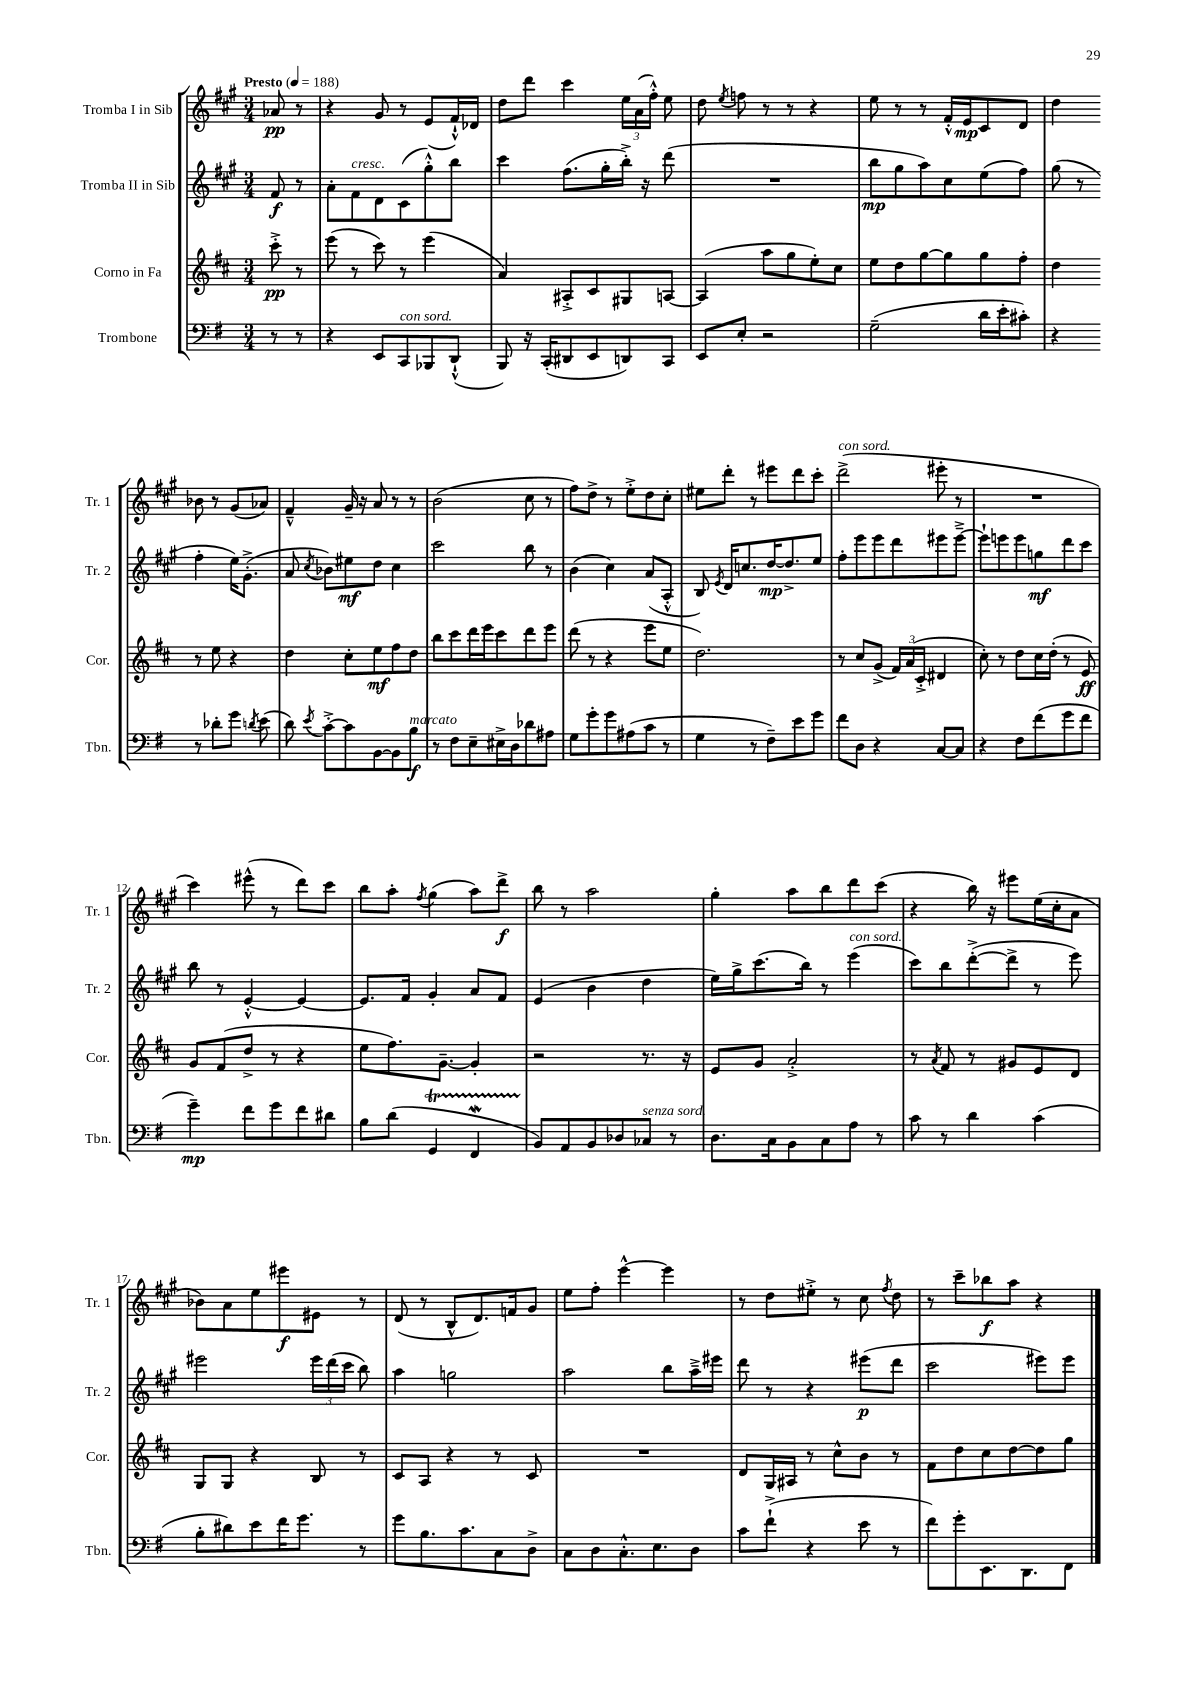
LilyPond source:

<<
\new StaffGroup <<
\new Staff = "s0" \with { instrumentName = "Tromba I in Sib" shortInstrumentName = "Tr. 1" } {
    \clef treble \key a \major \numericTimeSignature \time 3/4 \partial 4 \tempo "Presto" 4 = 188
    \autoBeamOff aes'8\pp r8 |
    r4 gis'8 r8 e'8[( fis'16-!-^) des'16] |
    d''8[ d'''8] cis'''4 \tuplet 3/2 { e''16[ a'16( fis''16]-.-^) } e''8 |
    d''8 \acciaccatura { e''8 } f''8 r8 r8 r4 |
    e''8 r8 r8 fis'16[-.-^ e'16\mp cis'8 d'8] |
    d''4 bes'8 r8 gis'8[( aes'8]) |
    fis'4---^ gis'16-- r16 a'8 r8 r8 |
    b'2( cis''8 r8 |
    fis''8[) d''8]-> r8 e''8[-.-> d''8 cis''8]-. |
    eis''8[ d'''8]-. r8 eis'''8[ d'''8 cis'''8]-. |
    d'''2->^\markup { \italic "con sord." }( eis'''8-. r8 |
    R2. |
    cis'''4) eis'''8-^( r8 d'''8[) cis'''8] |
    b''8[ a''8]-. \acciaccatura { fis''8 } gis''4( a''8[) d'''8]->\f |
    b''8 r8 a''2 |
    gis''4-. a''8[ b''8 d'''8 cis'''8]( |
    r4 b''16) r16 eis'''8[ e''16( cis''16-. a'8] |
    bes'8[) a'8 e''8 eis'''8\f eis'8] r8 |
    d'8( r8 b8[-^ d'8.) f'16 gis'8] |
    e''8[ fis''8]-. e'''4~-^ e'''4 |
    r8 d''8[ eis''8]-.-> r8 cis''8 \acciaccatura { fis''8 } d''8 |
    r8 cis'''8[-- bes''8\f a''8] r4 \bar "|." |
}
\new Staff = "s1" \with { instrumentName = "Tromba II in Sib" shortInstrumentName = "Tr. 2" } {
    \clef treble \key a \major \numericTimeSignature \time 3/4 \partial 4
    \autoBeamOff fis'8\f r8 |
    a'8[-. fis'8^\markup { \italic "cresc." } d'8 cis'8( gis''8-.-^) b''8] |
    cis'''4 fis''8.[( gis''16-. b''16]-.->) r16 d'''8( |
    R2. |
    b''8[\mp gis''8 a''8) cis''8 e''8( fis''8]) |
    gis''8( r8 fis''4-. e''16[) gis'8.]-.->( |
    a'8 \acciaccatura { cis''8 } bes'8[) eis''8\mf d''8] cis''4 |
    cis'''2 b''8 r8 |
    b'4( cis''4) a'8[( a8]-.-^ |
    b8) \acciaccatura { e'8 } d'16[ c''8. d''16~\mp d''8.-> e''8] |
    fis''8[-. e'''8 e'''8 d'''8 eis'''8 eis'''8]~---> |
    eis'''8[-! e'''8 e'''8 g''8\mf d'''8 cis'''8] |
    b''8 r8 e'4~-.-^ e'4~ |
    e'8.[ fis'16] gis'4-. a'8[ fis'8] |
    e'4( b'4 d''4 |
    e''16[) gis''16-> cis'''8.( b''16]) r8 e'''4^\markup { \italic "con sord." }( |
    cis'''8[) b''8 d'''8~-.->( d'''8]-> r8 e'''8) |
    eis'''2 \tuplet 3/2 { eis'''16[ d'''16( cis'''16] } b''8) |
    a''4 g''2 |
    a''2 b''8[ a''16---> eis'''16] |
    d'''8 r8 r4 eis'''8[\p( d'''8] |
    cis'''2 eis'''8[) eis'''8] \bar "|." |
}
\new Staff = "s2" \with { instrumentName = "Corno in Fa" shortInstrumentName = "Cor." } {
    \clef treble \key d \major \numericTimeSignature \time 3/4 \partial 4
    \autoBeamOff cis'''8-.->\pp r8 |
    e'''8( r8 cis'''8) r8 e'''4( |
    a'4) ais8[-.-> cis'8 gis8 a8]~ |
    a4( a''8[ g''8 e''8-.) cis''8] |
    e''8[ d''8 g''8~ g''8 g''8 fis''8]-. |
    d''4 r8 e''8 r4 |
    d''4 cis''8[-. e''8\mf fis''8 d''8] |
    b''8[ cis'''8 d'''16 e'''16 cis'''8 d'''8 e'''8] |
    d'''8( r8 r4 e'''8[ e''8] |
    d''2.) |
    r8 cis''8[ g'8]->( \tuplet 3/2 { fis'16[) a'16( cis'16]-.-> } dis'4 |
    cis''8-.) r8 d''8[ cis''16 d''16]-.( r8 e'8\ff) |
    g'8[ fis'8( d''8]-> r8 r4 |
    e''8[ fis''8.) g'8.]~-- g'4-. |
    r2 r8. r16 |
    e'8[ g'8] a'2-.-> |
    r8 \acciaccatura { a'8 } fis'8 r8 gis'8[ e'8 d'8] |
    g8[ g8] r4 b8 r8 |
    cis'8[ a8] r4 r8 cis'8 |
    R2. |
    d'8[ g16 ais16] r8 cis''8[-^ b'8] r8 |
    fis'8[ d''8 cis''8 d''8~ d''8 g''8] \bar "|." |
}
\new Staff = "s3" \with { instrumentName = "Trombone" shortInstrumentName = "Tbn." } {
    \clef bass \key g \major \numericTimeSignature \time 3/4 \partial 4
    \autoBeamOff r8 r8 |
    r4 e,8[ c,8^\markup { \italic "con sord." } bes,,8 d,8]-!-^( |
    b,,8) r16 c,16[-.( dis,8 e,8 d,8) c,8] |
    e,8[ e8]-. r2 |
    g2--( d'16[ e'16-. cis'8]-.) |
    r4 r8 des'8[-. g'8] \acciaccatura { d'8 } e'8( |
    d'8) \acciaccatura { e'8 } c'8[~-.-> c'8 b,8~ b,8 b8]\f^\markup { \italic "marcato" } |
    r8 fis8[ e8-- eis16-> d16 des'8 ais8] |
    g8[ g'8-. g'8 ais8( c'8] r8 |
    g4 r8 fis8[--) e'8 g'8] |
    fis'8[ d8] r4 c8[~ c8] |
    r4 fis8[ fis'8( g'8 fis'8] |
    g'4--\mp) fis'8[ g'8 fis'8 dis'8] |
    b8[ d'8]( g,4\startTrillSpan fis,4\mordent |
    b,8[\stopTrillSpan) a,8 b,8 des8 ces8]^\markup { \italic "senza sord." } r8 |
    d8.[ c16 b,8 c8 a8] r8 |
    c'8 r8 d'4 c'4( |
    b8[-. dis'8) e'8 fis'16 g'8.] r8 |
    g'8[ b8. c'8. c8 d8]-> |
    c8[ d8 c8.-.-^ e8. d8] |
    c'8[ fis'8]-!->( r4 e'8 r8 |
    fis'8[) g'8-. e,8. d,8. fis,8] \bar "|." |
}
>>
>>
